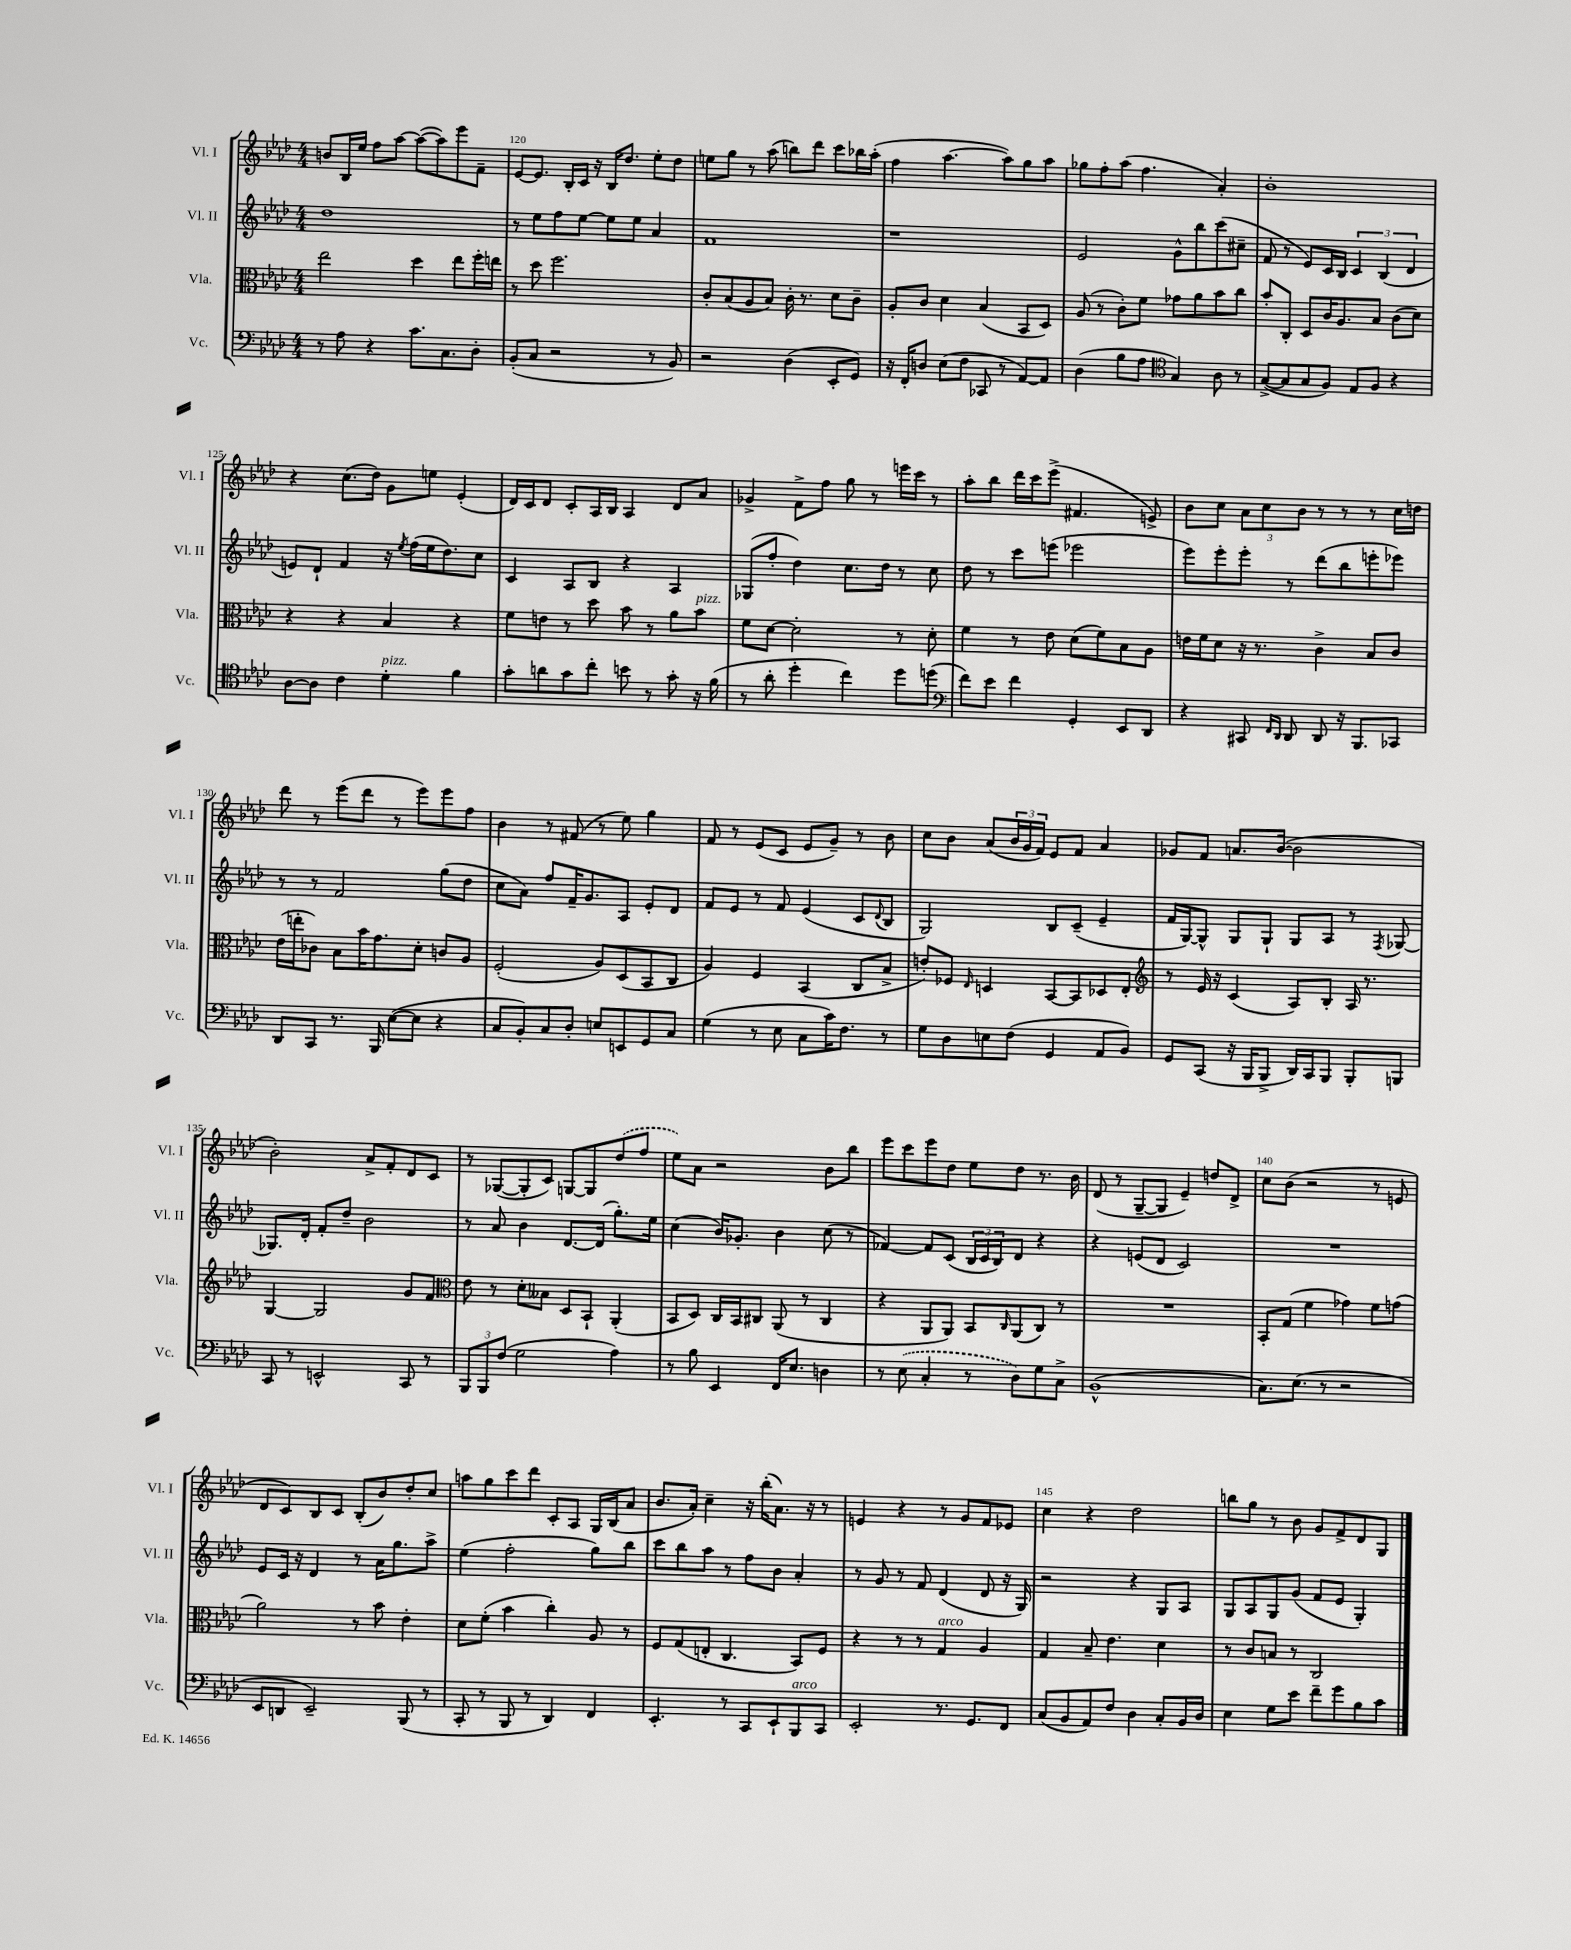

**kern	**kern	**kern	**kern
*staff4	*staff3	*staff2	*staff1
*clefF4	*clefC3	*clefG2	*clefG2
*k[b-e-a-d-]	*k[b-e-a-d-]	*k[b-e-a-d-]	*k[b-e-a-d-]
*M4/4	*M4/4	*M4/4	*M4/4
8r	2ee-	1dd-	8b
8A-	.	.	16B-
.	.	.	16ee-
4r	.	.	8ff
.	.	.	[8aa-
8.c	4dd-	.	(8aa-_
.	.	.	8aa-])
8.C	.	.	.
.	8ee-	.	8eee-
8D-'	16ff'	.	8f~
.	16ee	.	.
=	=	=	=
(8BB-'	8r	8r	[8e-
8C	8dd-	8ee-	8.e-]
2r	2.ff	8ff	.
.	.	.	16B-'
.	.	[8ee-	16c
.	.	.	16r
.	.	8ee-]	16B-
.	.	.	8.dd-
.	.	8ee-	.
8r	.	4a-	8ee-'
8BB-)	.	.	8dd-
=	=	=	=
2r	8c'	1f	8ee
.	(8B-	.	8gg
.	8A-	.	8r
.	8B-)	.	(8aa-
(4D-	16c'	.	8bb)
.	8.r	.	.
.	.	.	8ddd-
8EE-'	8d-	.	8ccc
8GG)	8c~	.	16bb-
.	.	.	(16aa-'
=	=	=	=
16r	8A-'	1r	4ff
16FF'	.	.	.
8D	8c	.	.
(8E-	4d-	.	[4.aa-
8F	.	.	.
8CC-	(4B-	.	.
8r	.	.	8aa-])
[8AA-)	8BB-	.	8gg
8AA-]	8D-)	.	8aa-
=	=	=	=
(4D-	(8A-	2e-	8gg-
.	8r	.	8ff'
8B-	8c')	.	(8aa-
8A-	8f	.	4.ff
*clefC4	*	*	*
4G)	8g-	8g^^	.
.	8a-	8bb-	.
8A-	8b-	(8ccc	4a-')
8r	8cc	8cc#~	.
=	=	=	=
([8G^	8b-'	8f	1b-'
8G]	8C'	8r	.
8G	8D-	8e-)	.
8F)	16c	16c	.
.	8.A-	16B-	.
8E-	.	6c	.
8F	8B-	.	.
.	.	(6B-	.
4r	(8c	.	.
.	.	6d-	.
.	8d-)	.	.
=	=	=	=
[8A-	4r	8e)	4r
8A-]	.	8d-`	.
4c	4r	4f	(8.cc
.	.	.	16dd-)
4d-'	4B-	16r	8g
.	.	8qee-	.
.	.	(16ff	.
.	.	16ee-	8ee
.	.	8.dd-)	.
4f	4r	.	(4e-'
.	.	8cc	.
=	=	=	=
8g'	8f	4c	16d-)
.	.	.	16c
8a	8e	.	8d-
8g	8r	8A-	8c'
8cc'	8dd-	8B-	16A-
.	.	.	16B-
8b	8b-	4r	4A-
8r	8r	.	.
8g'	8a-	4A-	8d-
16r	8b-	.	8a-
(16f	.	.	.
=	=	=	=
8r	8f	(8G-	4g-^
8a-'	[8d-	8ff'	.
4dd-'	2d-']	4dd-)	8f^
.	.	.	8ff
4cc)	.	8.cc	8gg
.	.	.	8r
.	.	16dd-	.
8dd-	8r	8r	16eee
.	.	.	16ccc
(8dd	8d-'	8cc	8r
=	=	=	=
*clefF4	*	*	*
8f)	4f	8dd-	8aa-'
8e-	.	8r	8bb-
4f	8r	8ccc	16ddd-
.	.	.	16ccc
.	8e-	(8eee	(8eee-^
4GG'	(8d-	2eee-	4.f#
.	8f)	.	.
8EE-	8B-	.	.
8DD-	8A-	.	8e^)
=	=	=	=
4r	16e	8eee-)	8b-
.	16f	.	.
.	8d-	8eee-'	8cc
8CC#	16r	8eee-'	12a-
.	8.r	.	.
.	.	.	12cc
16qqFF	.	.	.
16qqDD-	.	.	.
8DD-	.	8r	.
.	.	.	12b-
8DD-	4c^	(8ddd-	8r
16r	.	8bb-	8r
8.BBB-	.	.	.
.	8B-	8eee'	8r
8CC-	8c	8eee-)	16cc
.	.	.	16dd
=	=	=	=
8DD-	(16e-	8r	8ddd-
.	16ee'	.	.
8CC	8c-)	8r	8r
8.r	8B-	2f	(8eee-
.	16b-	.	8ddd-
16BBB-	8.g	.	.
([8E-	.	.	8r
8E-]	8d-'	.	8eee-)
4r	8c	(8gg	8eee-
.	8A-	8dd-	8ff
=	=	=	=
8C	(2F'	8cc	4b-
8BB-')	.	8a-)	.
8C	.	8ff	8r
8D-'	.	16f~	(8f#
.	.	8.g	.
8E	8A-)	.	8r
8EE	(8D-	8A-	8ee-)
8GG	8BB-	8e-'	4gg
8C	8C	8d-	.
=	=	=	=
(4G	4A-)	8f	8f
.	.	8e-	8r
8r	4F	8r	(8e-
8E-	.	8f	8c
8C	(4BB-	(4e-	8e-
16c)	.	.	8g~)
8.F	.	.	.
.	8C	8c	8r
.	.	8qqd-	.
8r	8B-^	8B-	8b-
=	=	=	=
8G	8e')	2G)	8cc
8D-	8F-	.	8b-
.	16qqE-	.	.
8E	4D	.	(8a-
(8F	.	.	24b-
.	.	.	24g
.	.	.	24f)
4GG	[8BB-	8B-	8e-
.	8BB-]	(8c~	8f
8AA-	8D-	4e-~	4a-
8BB-)	8E-'	.	.
=	=	=	=
*	*clefG2	*	*
8GG	8r	16f	8g-
.	.	[16G)	.
(8CC	16e-	8G^^]	8f
.	16r	.	.
16r	(4c	8G	8.a
16BBB-	.	.	.
8BBB-^	.	8G`	.
.	.	.	([16b-
16DD-)	8A-)	8G	2b-]
16CC	.	.	.
8BBB-	8B-'	8A-	.
8BBB-'	16A-	8r	.
.	8.r	.	.
.	.	8qF	.
8BBB	.	[8G-	.
=	=	=	=
8CC	[4G	8.G-]	2b-')
8r	.	.	.
.	.	16d-'	.
2EE^^	2G]	8f'	.
.	.	8dd-~	.
.	.	2b-	8a-^
.	.	.	8f'
8CC	8g	.	8d-
8r	8f	.	8c
=	=	=	=
*	*clefC3	*	*
12BBB-	8e-	8r	8r
12BBB-	.	.	.
.	8r	8a-	([8G-
(12F	.	.	.
2G	8d-'	4b-	8G-']
.	8B--	.	8c)
.	8D-	[8.d-	[8G
.	8BB-`	.	8G]
.	.	(16d-]	.
4A-)	(4AA-'	8.gg')	(8dd-
.	.	.	8ff
.	.	16ee-	.
=	=	=	=
8r	8BB-	(4cc	8ee-)
8B-	8D-)	.	8a-
4EE-	16C	16b-)	2r
.	16BB-	8.g-'	.
.	8C#	.	.
16FF	(8AA-	4b-	.
8.E-	.	.	.
.	8r	.	.
4D	4C#	(8cc	8b-
.	.	8r	8bb-
=	=	=	=
8r	4r	[4f-)	8eee-
(8E-	.	.	8ccc
4C'	8AA-	8f-]	8eee-
.	8AA-)	(8c	8dd-
8r	8BB-	24B-	8ee-
.	.	24c	.
.	.	24B-)	.
.	16qqC	.	.
8D-)	(8AA-	8d-	8dd-
8G	8C)	4r	8.r
8C^	8r	.	.
.	.	.	16b-
=	=	=	=
(1BB-^^	1r	4r	(8d-
.	.	.	8r
.	.	(8e	[8G~
.	.	8d-	8G]
.	.	2c)	4e-~)
.	.	.	8dd
.	.	.	8d-^
=	=	=	=
8.C)	8BB-'	1r	8cc
.	(8G	.	(8b-
(8.E-	.	.	.
.	4f	.	2r
8r	.	.	.
2r	4g-)	.	.
.	8f	.	8r
.	(8g	.	8e
=	=	=	=
8EE-	2a-)	8e-	8d-
8DD	.	16c	8c)
.	.	16r	.
2EE-~)	.	4d-	8B-
.	.	.	8c
.	8r	8r	(8B-'
.	8b-	16a-	8b-)
.	.	8.gg	.
(8BBB-	4e-'	.	8dd-'
8r	.	8aa-^	8cc
=	=	=	=
8CC'	8d-	(4ee-	8aa
8r	(8f'	.	8gg
8BBB-	4b-	2ff'	8ccc
8r	.	.	8ddd-
4DD-)	4cc')	.	8c'
.	.	.	8A-
4FF	8A-	8gg)	16G
.	.	.	(16B-
.	8r	8bb-	8a-
=	=	=	=
4.EE-'	8F	8ccc	8.b-
.	(8G	8bb-	.
.	.	.	16a-')
.	8E'	8aa-	4cc~
8r	4.C	8r	.
8CC	.	8ff	16r
.	.	.	(16bb-'
8EE-`	.	8b-	8.a-)
8BBB-	8BB-)	4a-'	.
.	.	.	16r
8CC	8F	.	8r
=	=	=	=
2EE-'	4r	8r	4e
.	.	8g	.
.	8r	8r	4r
.	8r	8f	.
8.r	4G	(4d-	8r
.	.	.	8g
8.GG	.	.	.
.	4A-	8d-	8f
8FF	.	16r	8e-
.	.	16G)	.
=	=	=	=
(8C	4G	2r	4cc
8BB-	.	.	.
8AA-)	8B-~	.	4r
8F	4.e-	.	.
4D-	.	4r	2dd-
8C'	4d-	8G	.
16BB-	.	8A-	.
16D-	.	.	.
=	=	=	=
4E-	8r	8G	8bb
.	8c	8A-	8gg
8G	8B	8G	8r
8e-	8r	(8g	8b-
8f~	2C	8f	8g
8g	.	8e-	8f^
8B-	.	4G')	8d-
8c	.	.	8G
==	==	==	==
*-	*-	*-	*-
